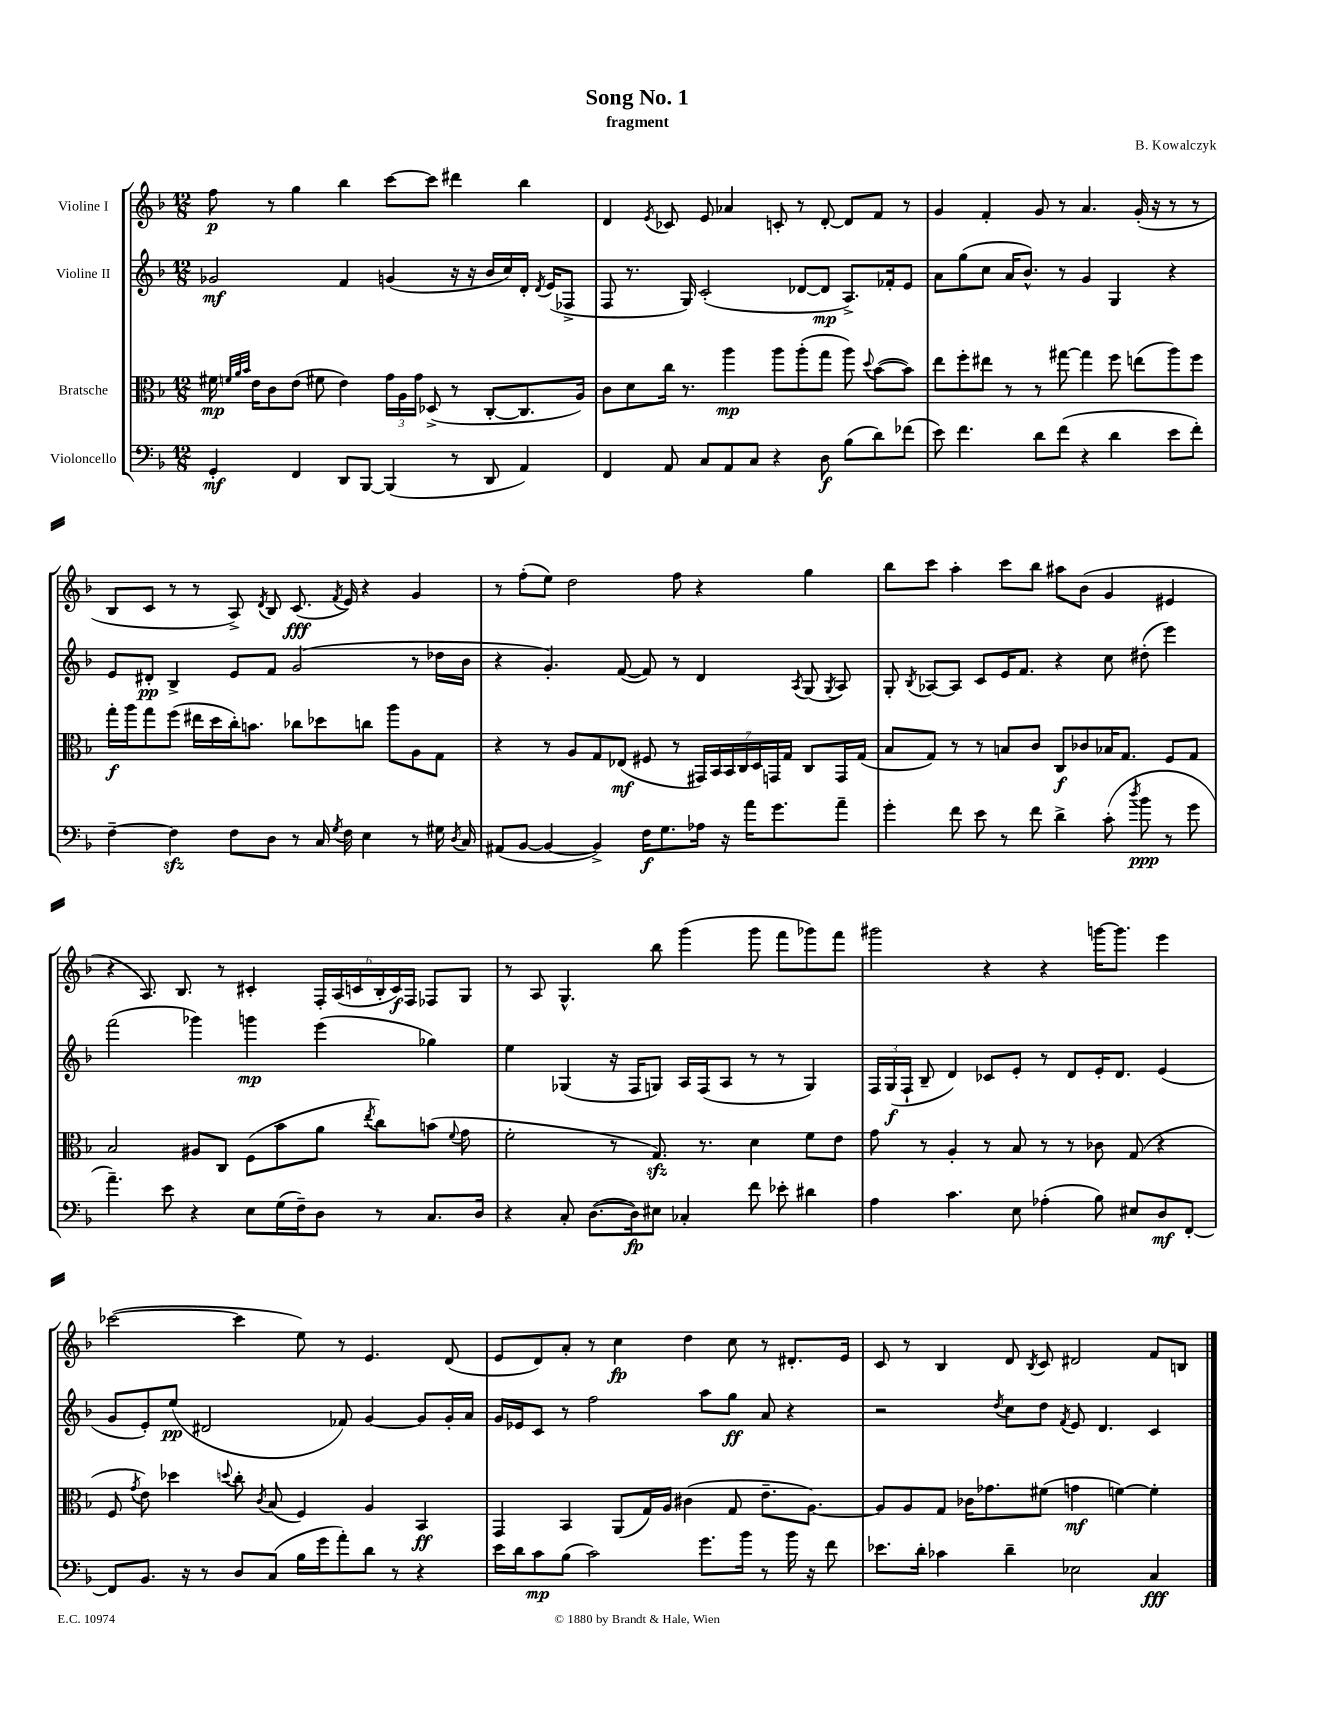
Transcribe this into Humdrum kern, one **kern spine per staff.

**kern	**kern	**kern	**kern
*staff4	*staff3	*staff2	*staff1
*clefF4	*clefC3	*clefG2	*clefG2
*k[b-]	*k[b-]	*k[b-]	*k[b-]
*M12/8	*M12/8	*M12/8	*M12/8
4GG'	16f#	2g-	8ff
.	32qqf	.	.
.	32qqa	.	.
.	32qqb-	.	.
.	16e	.	.
.	8c	.	8r
4FF	(8e	.	4gg
.	8f#	.	.
8DD	4e)	4f	4bb-
[8BBB-	.	.	.
(4BBB-]	24g	(4g	[8ccc
.	24A	.	.
.	24g	.	.
.	(8D-^	.	8ccc]
8r	8r	16r	4ddd#
.	.	16r	.
8DD	[8C'	16b-	.
.	.	16cc)	.
4AA)	8.C]	16d'	4bb-
.	.	8qd	.
.	.	(16e	.
.	.	8F-^	.
.	16A)	.	.
=	=	=	=
4FF	8c	8F	4d
.	8d	8.r	.
.	.	.	8qe
8AA	16cc	.	8c-
.	8.r	16G)	.
8C	.	(2c'	8e
8AA	4aa	.	4a-
8C	.	.	.
4r	8aa	.	8c'
.	(8aa'	[8d-	8r
8D	8gg	8d-]	[8d'
(8B-	8aa)	8.A^)	8d]
.	8qqdd	.	.
8d)	([8b-	.	8f
.	.	16f-'	.
(8f-	8b-])	8e	8r
=	=	=	=
8e)	8ee	8a	4g
4.f	8ff'	(8gg	.
.	8ee#	8cc	4f'
.	8r	16a	.
.	.	8.b-^^)	.
8d	8r	.	8g
(8f	[8gg#	8r	8r
4r	4gg#]	4g	4.a
4d	8ff	4G	.
.	(8ee	.	(16g'
.	.	.	16r
8e	8aa)	4r	8r
8f')	8ff	.	8r
=	=	=	=
[4F~	16gg'	8e	8B-
.	16aa	.	.
.	8gg	8d#'	8c
4F]	(8ff	4B-^	8r
.	16ee#	.	8r
.	16dd	.	.
8F	16cc')	8e	8A^)
.	8.b	.	.
.	.	.	8qd
8D	.	8f	8B-
8r	8cc-	(2g	(8.c
16C	8dd-	.	.
8qG	.	.	8qf
16F	.	.	16e)
4E	8cc	.	4r
.	8aa	.	.
8r	8A	8r	4g
16G#	8G	16dd-	.
8qD	.	.	.
16C	.	16b-	.
=	=	=	=
(8AA#	4r	4r	8r
[8BB-	.	.	(8ff'
4BB-_	8r	4.g')	8ee)
.	8A	.	2dd
4BB-^])	8G	.	.
.	(8E-	([8f	.
16F	8F#	8f])	.
8.G	.	.	.
.	8r	8r	8ff
16A-	28GG#)	4d	4r
.	28BB-	.	.
16r	.	.	.
.	28BB-	.	.
.	28C	.	.
16a	.	.	.
.	28D	.	.
.	28GG	.	.
8.g	.	.	.
.	28G	.	.
.	.	8qA	.
.	8C	(8G	4gg
.	.	8qG	.
8a~	16GG	8A)	.
.	(16G	.	.
=	=	=	=
4g'	8B-	8G'	8bb-
.	.	8qB-	.
.	8G)	[8A-	8ccc
8f	8r	8A-]	4aa'
8e	8r	8c	.
8r	8B	16e	8ccc
.	.	8.f	.
8f	8c	.	8bb-
4d^	8C	4r	8aa#
.	8c-	.	(8b-
(8c'	16B-	8cc	4g
.	8.G	.	.
8qdd	.	.	.
8b-	.	(8dd#'	.
8r	8F	4eee)	4e#
8g	8G	.	.
=	=	=	=
4.a~)	2B-	(2fff	4r
.	.	.	8.A)
8e	.	.	.
.	.	.	8.B-
4r	8A#	4ggg-)	.
.	8C	.	8r
8E	(8F	4ggg	4c#'
(16G	8b-	.	.
16F~)	.	.	.
8D	8a	(4eee	24F'
.	.	.	(24A
.	.	.	24c
.	8qee	.	.
8r	8cc)	.	24B-'
.	.	.	24c)
.	.	.	24F
8.C	(8b	4gg-)	8F-
.	8qqf	.	.
.	8g	.	8G
16D	.	.	.
=	=	=	=
4r	2f'	4ee	8r
.	.	.	8A
8C'	.	(4G-	4.G^^
([8.D	.	.	.
.	8r	16r	.
16D])	.	16F	.
8E#	8.G)	8G)	8bb-
4C-'	.	16A	(4ggg
.	8.r	(16F	.
.	.	8A	.
8f	4d	8r	8ggg
8e-'	.	8r	8fff
4d#	8f	4G)	8ggg-)
.	8e	.	8fff
=	=	=	=
4A	8g	24F	2ggg#
.	.	(24G	.
.	.	24F`	.
.	8r	8B-~	.
4.c	4A'	4d)	.
.	8r	8c-	4r
8E	8B-	8e'	.
(4A-'	8r	8r	4r
.	8r	8d	.
8B-)	8c-	16e'	[16ggg
.	.	8.d	8.ggg]
8E#	(8G	.	.
8D	4r	(4e	4eee
[8FF'	.	.	.
=	=	=	=
8FF]	8F	8g	([2ccc-
.	8qg	.	.
8.BB-	8e)	8e')	.
.	4dd-	(8ee	.
16r	.	.	.
8r	.	2d#	.
.	8qqdd	.	.
8D	8cc'	.	4ccc-]
.	8qc	.	.
(8C	(8B-	.	.
16B-	4F)	.	8ee)
16g	.	.	.
8a')	.	8f-)	8r
8d	4A	[4g	4.e
8r	.	.	.
4r	4BB-	8g]	.
.	.	16g'	(8d
.	.	16a	.
=	=	=	=
16e	4GG	16g	8e
16d	.	16e-	.
8c	.	8c	8d)
(8B-	4BB-	8r	8a'
2c)	.	2ff	8r
.	(8AA	.	4cc
.	16G)	.	.
.	16A	.	.
.	(4c#	.	4dd
8.g	.	8aa	.
.	8G	8gg	8cc
16b-	.	.	.
8r	8.e~	8a	8r
16b-	.	4r	8.d#'
16r	[8.A)	.	.
8f	.	.	.
.	.	.	16e
=	=	=	=
8.e-	8A]	2r	8c
.	8A	.	8r
16d'	.	.	.
4c-	8G	.	4B-
.	16c-	.	.
.	8.g-	.	.
.	.	8qdd	.
4d~	.	8cc	8d
.	.	.	8qB-
.	(8f#	8dd	8c
.	.	8qf	.
2E-	4g	8e	2d#
.	.	4.d	.
.	[4f)	.	.
4C	4f']	4c	8f
.	.	.	8B
==	==	==	==
*-	*-	*-	*-
